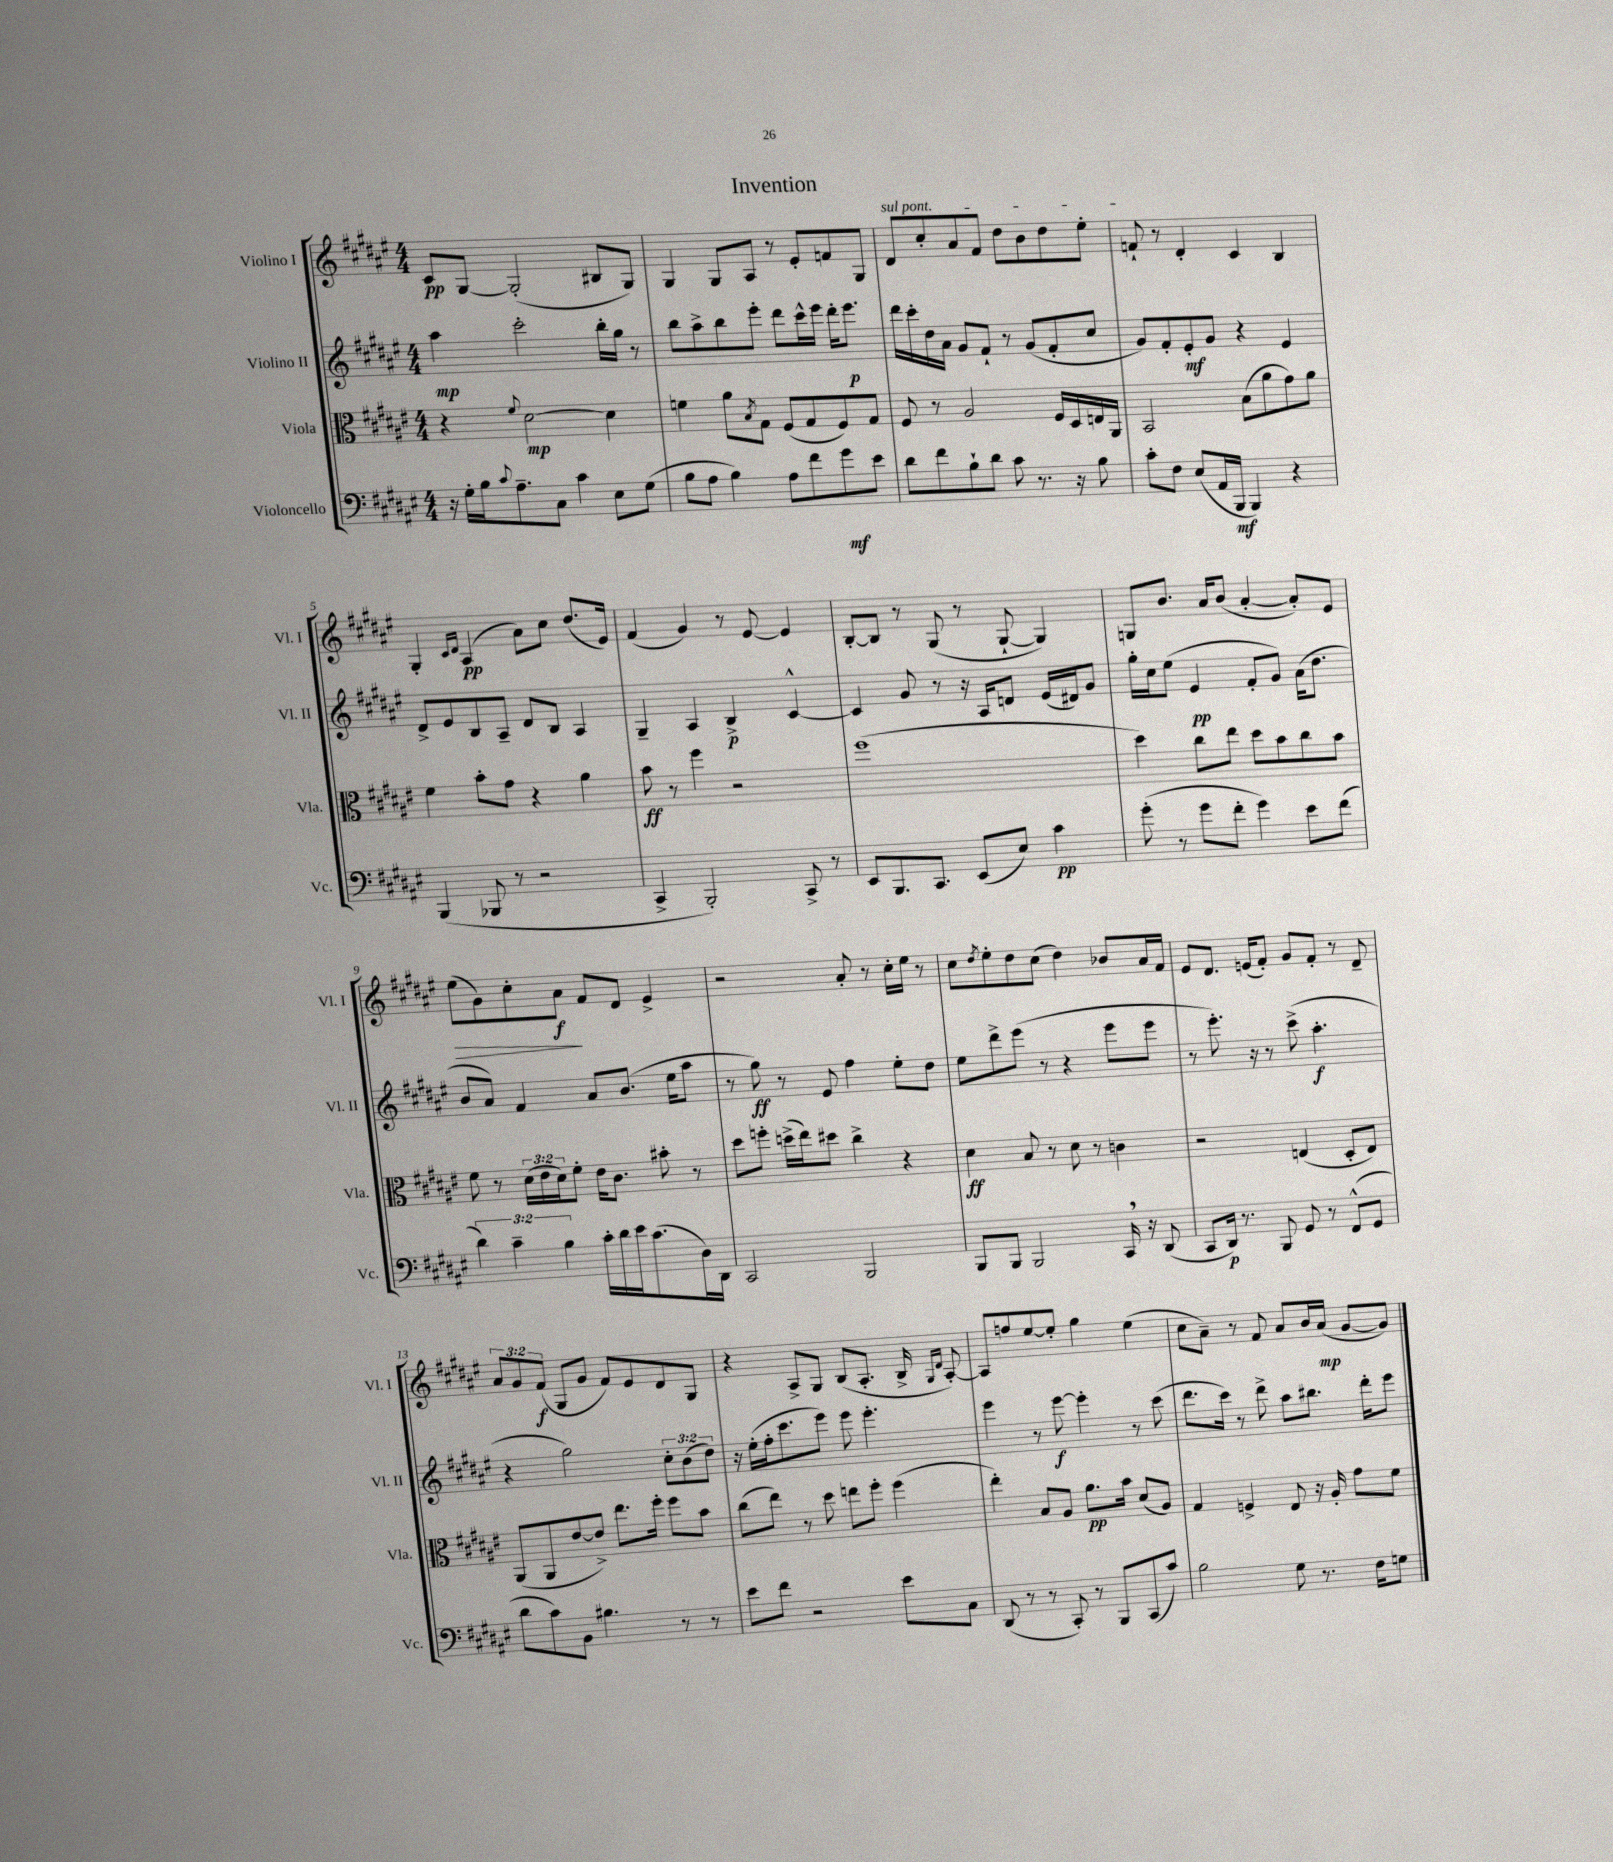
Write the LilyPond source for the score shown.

\header { title = "Invention" }
<<
\new StaffGroup <<
\new Staff = "s0" \with { instrumentName = "Violino I" shortInstrumentName = "Vl. I" } {
    \clef treble \key fis \major \numericTimeSignature \time 4/4 \override Staff.TupletNumber.text = #tuplet-number::calc-fraction-text
    cis'8\pp gis8~ gis2-.( bis8 gis8) |
    gis4 gis8 ais8 r8 eis'8-. f'8 gis8 |
    \once \override TextSpanner.bound-details.left.text = \markup { \italic "sul pont." } dis'8\startTextSpan cis''8-. ais'8 fis'8 dis''8 b'8 dis''8 eis''8-. |
    f'8-!\stopTextSpan r8 dis'4-. cis'4 b4 |
    gis4-. \grace { cis'16 dis'16 } ais4\pp( ais'8) cis''8 dis''8.( eis'16) |
    fis'4( gis'4) r8 eis'8~ eis'4 |
    b8~-. b8 r8 gis8( r8 gis8~-! gis4) |
    g8 b'8. ais'16 b'8( ais'4~-. ais'8-.) eis'8 |
    eis''8\>( gis'8) cis''8-. ais'8\f\! fis'8 dis'8 eis'4-> |
    r2 ais'8-. r8 cis''16-. eis''16 r8 |
    cis''8 \acciaccatura { dis''8 } eis''8-. dis''8 cis''8( dis''4) bes'8 ais'16 fis'16 |
    eis'8 dis'8. e'16( fis'8-.) gis'8 fis'8-. r8 dis'8-- |
    \tuplet 3/2 { ais'8 gis'8 fis'8\f( } gis8 gis'8 fis'8) eis'8 dis'8 gis8 |
    r4 ais8-> gis8 b8( ais8.-. b16-> \grace { gis16 dis'16 } ais8~-.) |
    ais8 f''8 eis''8~ eis''8-. gis''4 eis''4( |
    cis''8 ais'8--) r8 fis'8 ais'8 b'16 ais'16\mp( gis'8~ gis'8) \bar "|." |
}
\new Staff = "s1" \with { instrumentName = "Violino II" shortInstrumentName = "Vl. II" } {
    \clef treble \key fis \major \numericTimeSignature \time 4/4 \override Staff.TupletNumber.text = #tuplet-number::calc-fraction-text
    ais''4\mp cis'''2-. b''16-. gis''16 r8 |
    b''8 ais''8-> b''8 eis'''8-. dis'''8 cis'''16-^ eis'''16 dis'''16-. eis'''8.\p |
    dis'''16 cis'''16-. dis''16 ais'16 gis'8 fis'8-! r8 gis'8( fis'8-. cis''8 |
    gis'8) fis'8-. eis'8-.\mf gis'8 r4 eis'4 |
    dis'8-> eis'8 b8 ais8-- dis'8 b8 ais4 |
    gis4-- ais4 b4->\p cis'4~-^ |
    cis'4 gis'8 r8 r16 ais16 d'8 eis'16( dis'16) gis'8 |
    gis''16-. cis''16 eis''8( eis'4\pp fis'8-. gis'8) ais'16( dis''8. |
    b'8 ais'8) fis'4 ais'8 b'8.( eis''16 ais''8 |
    r8 gis''8\ff) r8 eis'8 fis''4 eis''8-. dis''8 |
    eis''8 dis'''8-> eis'''8( r8 r4 eis'''8 eis'''8 |
    r8 eis'''8.-.) r16 r8 cis'''8->( ais''4.-.\f |
    r4 gis''2) \tuplet 3/2 { cis''8-. b'8( dis''8) } |
    r16 eis''16-.( fis''16-. cis'''8. eis'''8) eis'''8 eis'''4.-. |
    eis'''4 r8 eis'''8~\f eis'''4-. r8 cis'''8( |
    dis'''8. cis'''16) r8 dis'''8-> ais''8 bis''8. dis'''16-. eis'''8 \bar "|." |
}
\new Staff = "s2" \with { instrumentName = "Viola" shortInstrumentName = "Vla." } {
    \clef alto \key fis \major \numericTimeSignature \time 4/4 \override Staff.TupletNumber.text = #tuplet-number::calc-fraction-text
    r4 \appoggiatura { fis'8 } dis'2~\mp dis'4 |
    f'4 ais'8 \acciaccatura { b8 } gis8 fis8( gis8 fis8) gis8 |
    fis8 r8 ais2 fis16 dis16 e16 ais,16 |
    b,2 b8( ais'8 gis'8) ais'8 |
    fis'4 b'8-. gis'8 r4 ais'4 |
    b'8\ff r8 fis''4 r2 |
    fis''1( |
    dis''4) cis''8 eis''8 dis''8 b'8 cis''8 b'8 |
    fis'8 r8 \tuplet 3/2 { dis'16( eis'16 dis'16) } fis'8-. eis'16 cis'8. bis'8-. r8 |
    dis''8 f''8-. d''16->( eis''16) dis''8 cis''4-> r4 |
    dis'4\ff b8 r8 dis'8 r8 c'4 |
    r2 e4( dis8-. e8) |
    ais,8( ais,8 eis'8~ eis'8->) eis''8. fis''16-. fis''8 b'8 |
    cis''8( eis''8) r8 dis''8 e''8 fis''8-. fis''4( |
    eis''4-.) b8 ais8 ais'8.\pp b'16 dis'8( ais8) |
    gis4 f4-> eis8 r16 ais16-. gis'8 fis'8 \bar "|." |
}
\new Staff = "s3" \with { instrumentName = "Violoncello" shortInstrumentName = "Vc." } {
    \clef bass \key fis \major \numericTimeSignature \time 4/4 \override Staff.TupletNumber.text = #tuplet-number::calc-fraction-text
    r16 gis16-. b16 \appoggiatura { cis'8 } ais8.-- cis8 cis'4 eis8 gis8( |
    b8 ais8 b4) ais8 fis'8 gis'8\mf eis'8 |
    dis'8 fis'8 b8-! dis'8 cis'8 r8. r16 b8 |
    cis'8-. fis8 eis8( ais,16 b,,16\mf b,,4) r4 |
    b,,4( bes,,8 r8 r2 |
    cis,4-> b,,2-.) cis,8-> r8 |
    eis,8 b,,8. cis,8. eis,8( eis8) cis'4\pp |
    gis'8-.( r8 gis'8 fis'8-. gis'4) eis'8 fis'8( |
    \tuplet 3/2 { dis'4) cis'4-- b4 } cis'16-. dis'16 eis'16 cis'8.( dis16) dis,16 |
    cis,2 b,,2 |
    b,,8 b,,8 b,,2 cis,16 \breathe r16 dis,8( |
    cis,8 dis,16\p) r8. b,,8 gis,8 r8 fis,8-^( gis,8 |
    dis'8 cis'8) b,8 bis4. r8 r8 |
    eis'8 fis'8 r2 eis'8 cis8 |
    dis,8( r8 r8 cis,8-.) r8 b,,8 cis,8( cis'8) |
    b2 gis8 r8. fis16 g8 \bar "|." |
}
>>
>>
